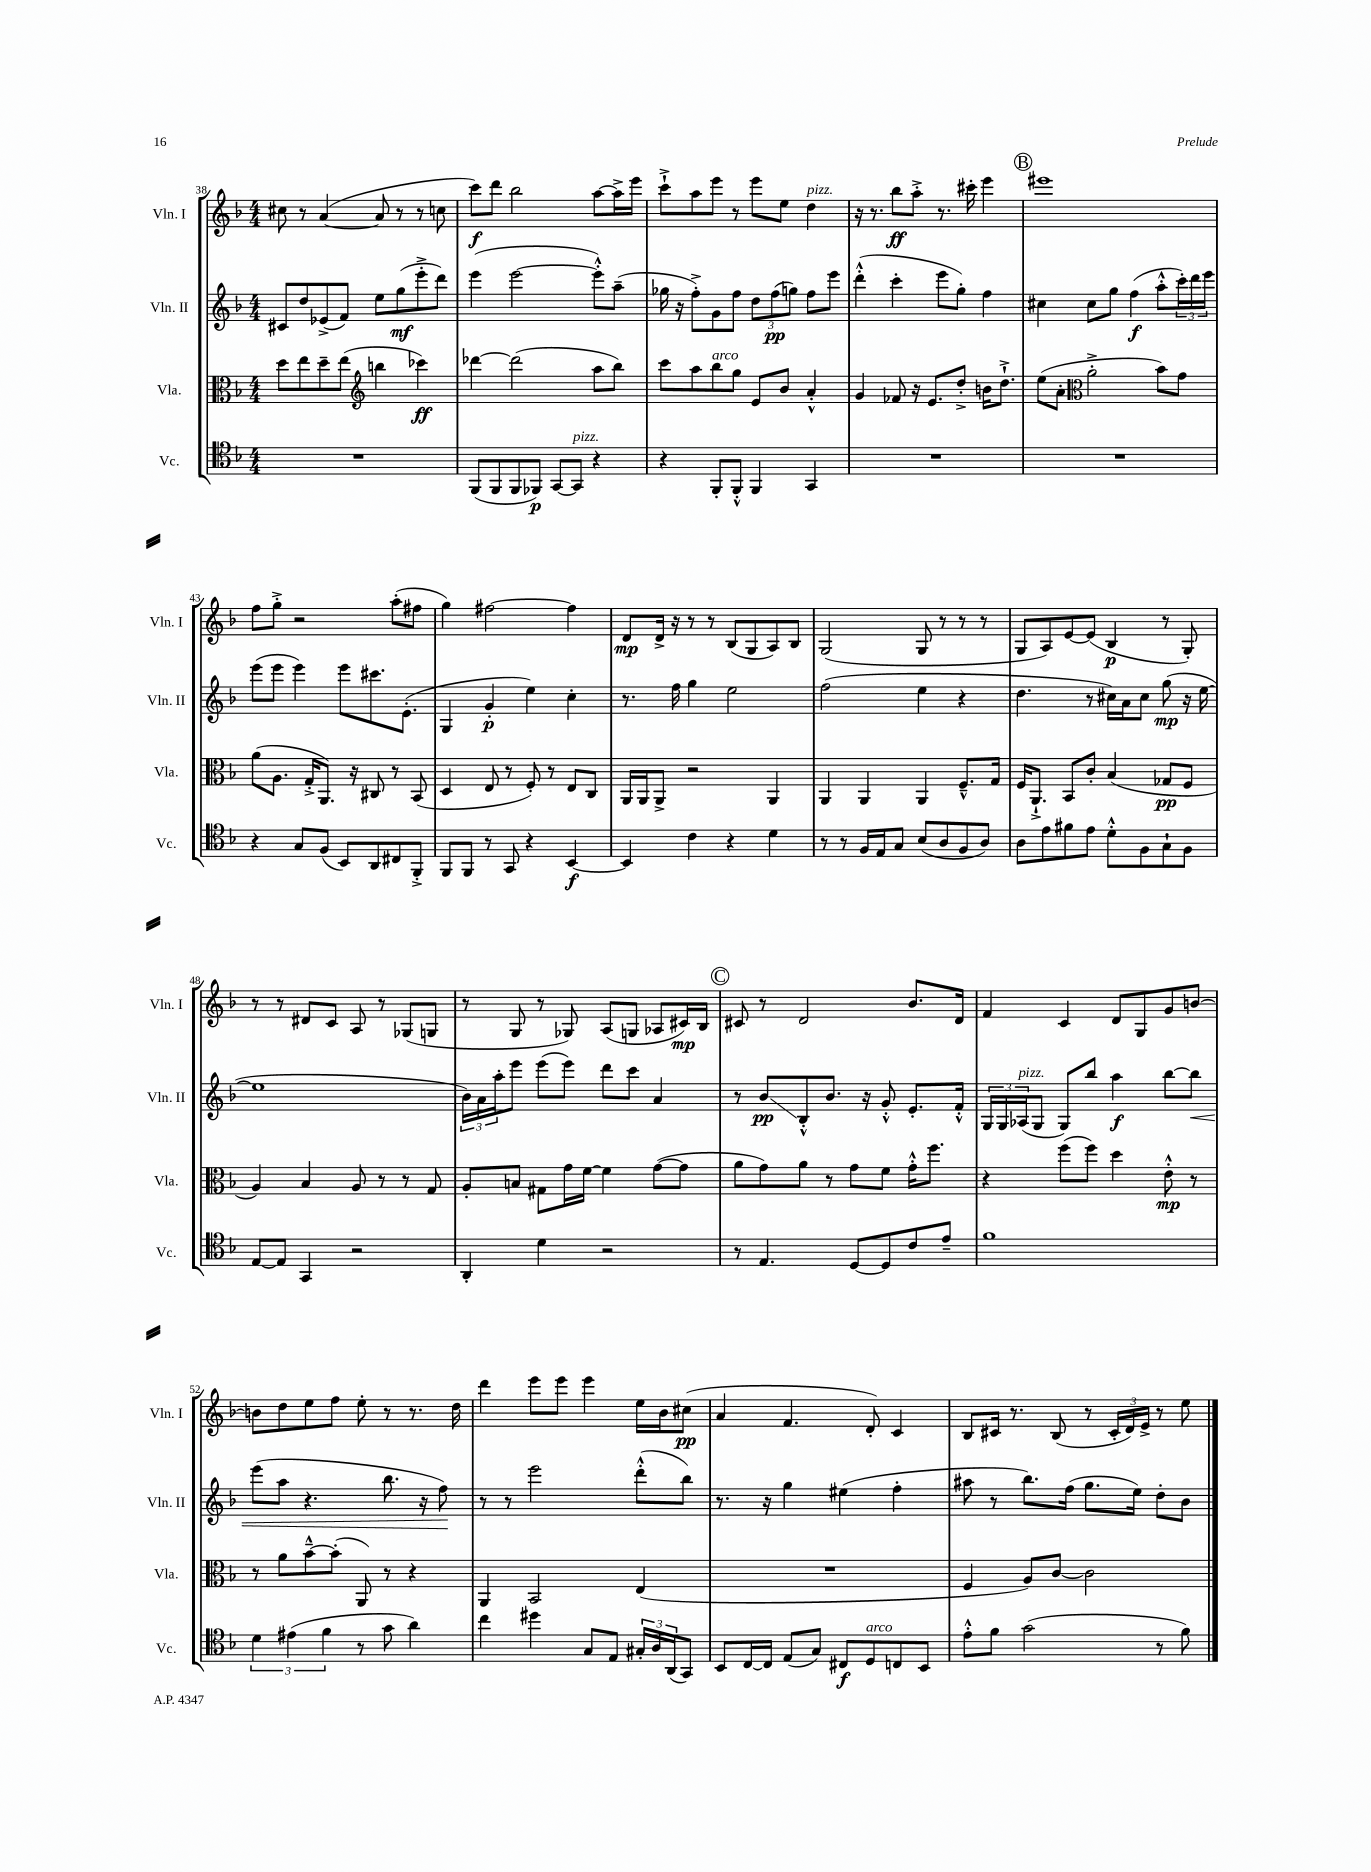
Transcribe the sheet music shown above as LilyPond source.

<<
\new StaffGroup <<
\new Staff = "s0" \with { instrumentName = "Vln. I" shortInstrumentName = "Vln. I" } {
    \clef treble \key f \major \numericTimeSignature \time 4/4
    cis''8 r8 a'4~( a'8 r8 r8 c''8 |
    c'''8\f) d'''8 bes''2 a''8~ a''16-> e'''16 |
    c'''8-!-> a''8 e'''8 r8 e'''8 e''8 d''4^\markup { \italic "pizz." } |
    r16 r8. bes''8\ff a''8-.-> r8. cis'''16-. e'''4 |
    \mark \markup { \circle "B" } eis'''1 |
    f''8 g''8-.-> r2 a''8-.( fis''8 |
    g''4) fis''2~ fis''4 |
    d'8\mp d'16-> r16 r8 r8 bes8( g8 a8) bes8 |
    g2( g8 r8 r8 r8 |
    g8 a8) e'8~ e'8( bes4\p r8 g8-.) |
    r8 r8 dis'8 c'8 a8 r8 ges8( g8 |
    r8 g8 r8 ges8) a8( g8 aes8 cis'16\mp) bes16 |
    \mark \markup { \circle "C" } cis'8 r8 d'2 bes'8. d'16 |
    f'4 c'4 d'8 g8 g'8 b'8~ |
    b'8 d''8 e''8 f''8 e''8-. r8 r8. d''16 |
    d'''4 e'''8 e'''8 e'''4 e''16 bes'16 cis''8\pp( |
    a'4 f'4. d'8-.) c'4 |
    bes8 cis'16 r8. bes8( r8 \tuplet 3/2 { cis'16-. d'16) e'16-> } r8 e''8 \bar "|." |
}
\new Staff = "s1" \with { instrumentName = "Vln. II" shortInstrumentName = "Vln. II" } {
    \clef treble \key f \major \numericTimeSignature \time 4/4
    cis'8 d''8 ees'8->( f'8) e''8 g''8\mf( e'''8-.-> d'''8) |
    e'''4( e'''2~ e'''8-.-^) a''8--( |
    ges''16 r16 f''8-.->) g'8 f''8 \tuplet 3/2 { d''8 f''8\pp( g''8) } f''8 e'''8 |
    d'''4-.-^( c'''4-. e'''8 g''8-.) f''4 |
    \mark \markup { \circle "B" } cis''4 cis''8 g''8 f''4\f( a''8-.-^ \tuplet 3/2 { c'''16-.) d'''16 e'''16 } |
    e'''8( e'''8 e'''4) e'''8 cis'''8. e'8.-.( |
    g4 g'4-.\p e''4) c''4-. |
    r8. f''16 g''4 e''2 |
    f''2( e''4 r4 |
    d''4. r8 cis''16) a'16 cis''8 g''8\mp( r16 e''16~ |
    e''1 |
    \tuplet 3/2 { bes'16) a'16 a''16-. } e'''8 e'''8( e'''8) d'''8 c'''8 a'4 |
    \mark \markup { \circle "C" } r8 bes'8\glissando\pp bes8-.-^ bes'8. r16 g'8-.-^ e'8.-. f'16-.-^ |
    \tuplet 3/2 { g16 g16 aes16^\markup { \italic "pizz." }( } g8 g8) bes''8 a''4\f bes''8~ bes''8\< |
    e'''8( a''8 r4. bes''8. r16 f''8\!) |
    r8 r8 e'''2 d'''8-.-^( bes''8) |
    r8. r16 g''4 eis''4( f''4-. |
    ais''8 r8 bes''8.) f''16( g''8. e''16) d''8-. bes'8 \bar "|." |
}
\new Staff = "s2" \with { instrumentName = "Vla." shortInstrumentName = "Vla." } {
    \clef alto \key f \major \numericTimeSignature \time 4/4
    d''8 e''8 d''8-- e''8( \clef treble b''4 ces'''4\ff) |
    des'''4~ des'''2( a''8 bes''8) |
    c'''8 a''8 bes''8^\markup { \italic "arco" } g''8 e'8 bes'8 a'4-.-^ |
    g'4 fes'8 r16 e'8. d''8-.-> b'16 d''8.-!-> |
    \mark \markup { \circle "B" } e''8( a'8-. \clef alto a'2-.-> bes'8) g'8 |
    a'8( a8. g16-.-> a,8.) r16 cis8 r8 bes,8( |
    d4 e8 r8 f8-.) r8 e8 c8 |
    a,16 a,16 a,8-> r2 a,4 |
    a,4 a,4 a,4 f8.---^ g16 |
    f16 a,8.-!-> bes,8 c'8-. bes4( ges8\pp f8 |
    a4) bes4 a8 r8 r8 g8 |
    a8-. b8 gis8 g'16 f'16~ f'4 g'8~( g'8 |
    \mark \markup { \circle "C" } a'8 g'8) a'8 r8 g'8 f'8 g'16-.-^ f''8. |
    r4 f''8( f''8) d''4 e'8-.-^\mp r8 |
    r8 a'8 bes'8~---^ bes'8-.( a,8) r8 r4 |
    a,4 bes,2 e4( |
    R1 |
    f4 a8) c'8~ c'2 \bar "|." |
}
\new Staff = "s3" \with { instrumentName = "Vc." shortInstrumentName = "Vc." } {
    \clef tenor \key f \major \numericTimeSignature \time 4/4
    R1 |
    f,8( f,8 f,8 fes,8\p) g,8~ g,8^\markup { \italic "pizz." } r4 |
    r4 f,8-. f,8-.-^ f,4 g,4 |
    R1 |
    \mark \markup { \circle "B" } R1 |
    r4 g8 f8( bes,8) a,8 cis8 f,8-.-> |
    f,8 f,8 r8 g,8 r4 bes,4~\f |
    bes,4 c'4 r4 d'4 |
    r8 r8 f16 e16 g8 bes8( a8 f8 a8) |
    a8 e'8 fis'8 e'8 d'8-.-^ f8 g8-! f8 |
    e8~ e8 g,4 r2 |
    a,4-. d'4 r2 |
    \mark \markup { \circle "C" } r8 e4. d8~ d8 c'8 e'8-- |
    f'1 |
    \tuplet 3/2 { d'4 eis'4( f'4 } r8 g'8 a'4) |
    c''4 dis''4 g8 e8 \tuplet 3/2 { gis16-. a16 a,16( } g,8) |
    bes,8 c16~ c16 e8( g8) cis8\f d8^\markup { \italic "arco" } c8 bes,8 |
    e'8-.-^ f'8 g'2( r8 f'8) \bar "|." |
}
>>
>>
\layout { \context { \Score currentBarNumber = #38 } }
